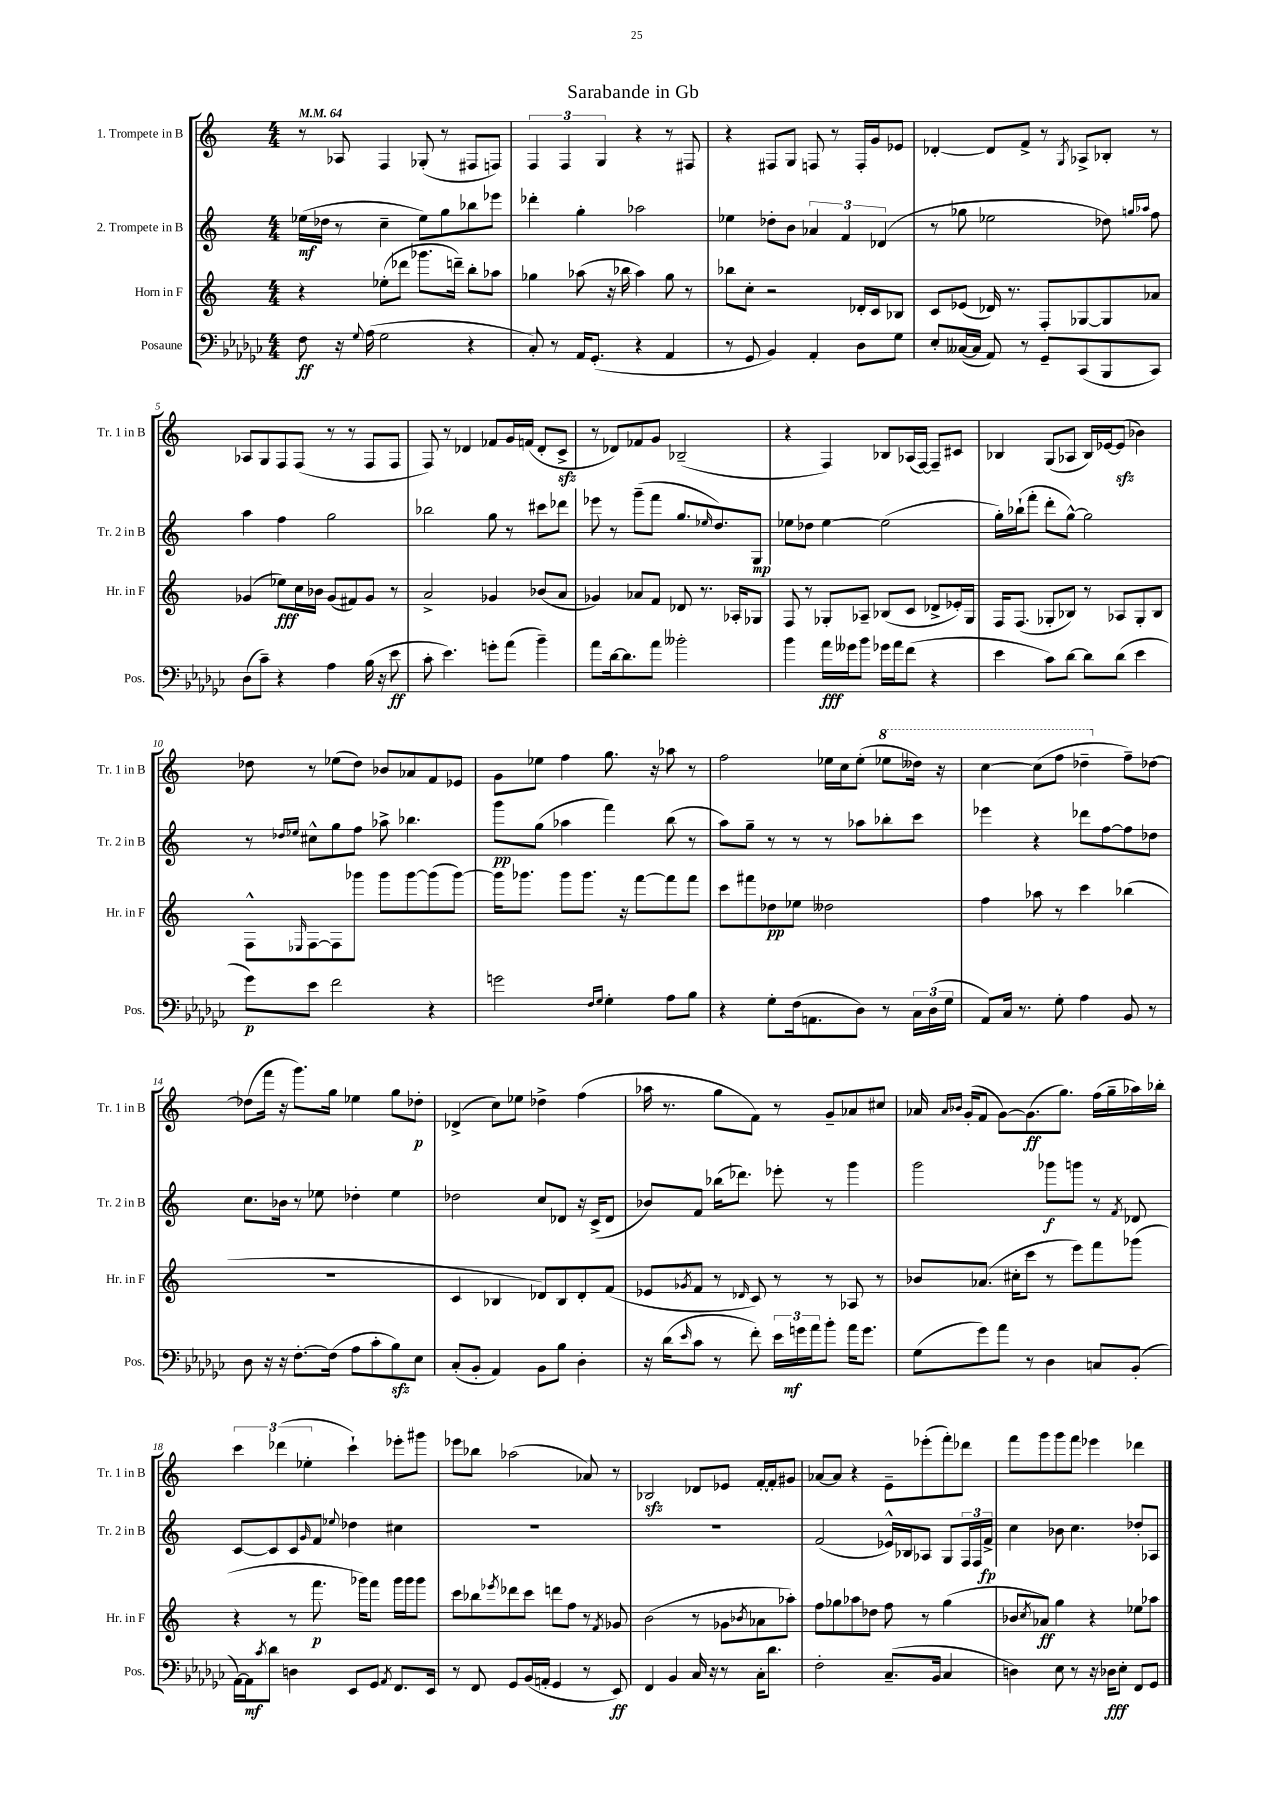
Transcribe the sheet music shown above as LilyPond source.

\header { title = "Sarabande in Gb" }
<<
\new StaffGroup <<
\new Staff = "s0" \with { instrumentName = "1. Trompete in B" shortInstrumentName = "Tr. 1 in B" } {
    \clef treble \key c \major \numericTimeSignature \time 4/4 \tempo 4 = 64
    r8 aes8 f4 ges8-.( r8 fis8 f8) |
    \tuplet 3/2 { f4 f4 g4 } r4 r8 fis8 |
    r4 fis8 g8 f8 r8 f16-. g'16 ees'8 |
    des'4~-. des'8 f'8-> r8 \acciaccatura { g8 } aes8-> bes8-. r8 |
    aes8 g8 f8 f8( r8 r8 f8 f8 |
    f8) r8 des'4 fes'8 g'16 f'16( des'8-. c'8->\sfz |
    r8 des'8) fes'8 g'8 bes2--( |
    r4 f4) bes8 aes16( f16~) f8-- cis'8 |
    bes4 g8( aes8 bes16) ees'16~ ees'8\sfz( bes'4) |
    des''8 r8 ees''8( des''8) bes'8 aes'8 f'8 ees'8 |
    g'8 ees''8 f''4 g''8. r16 aes''8 r8 |
    f''2 ees''16 c''16 ees''8-.( \ottava #1 ees'''8 deses'''16) r16 |
    c'''4~ c'''8( f'''8 des'''4-- \ottava #0 f''8--) des''8~ |
    des''8( f'''16 r16 g'''8.) g''16 ees''4 g''8 des''8-.\p |
    des'4->( c''8) ees''8 des''4-> f''4( |
    aes''16 r8. g''8 f'8) r8 g'8-- aes'8 cis''8 |
    aes'16 \grace { aes'16 bes'16 } g'16-.( f'8 g'8~) g'8.\ff( g''8.) f''16( g''16-- aes''16) bes''16-. |
    \tuplet 3/2 { c'''4 des'''4( ees''4-. } c'''4-!) ees'''8-. gis'''8 |
    ees'''8 bes''8 aes''2( aes'8) r8 |
    bes2\sfz des'8 ees'8 f'16~-. f'16-. gis'8 |
    aes'8~ aes'8 r4 e'8-- ees'''8-.( f'''8-.) des'''8 |
    f'''8 g'''8 g'''8 f'''8 ees'''4 des'''4 \bar "|." |
}
\new Staff = "s1" \with { instrumentName = "2. Trompete in B" shortInstrumentName = "Tr. 2 in B" } {
    \clef treble \key c \major \numericTimeSignature \time 4/4
    ees''16\mf( des''16 r8 c''4-- ees''8) g''8 bes''8 ees'''8 |
    des'''4-. g''4-. aes''2 |
    ees''4 des''8-. b'8 \tuplet 3/2 { aes'4 f'4 des'4( } |
    r8 ges''8 ees''2 des''8) \grace { g''16 aes''16 } f''8 |
    a''4 f''4 g''2 |
    bes''2 g''8 r8 cis'''8 des'''8 |
    ees'''8 r8 g'''8--( f'''8 g''8. \grace { ees''16 } d''8.) g8\mp |
    ees''8 des''8 ees''4~ ees''2( |
    g''16-.) bes''16-!( f'''8-. d'''8-. g''8~-^) g''2 |
    r8 \grace { des''16 ees''16 } cis''8-^ g''8 f''8 aes''8-> bes''4. |
    g'''8\pp g''8( aes''4 f'''4) b''8( r8 |
    a''8) g''8-- r8 r8 r8 aes''8 bes''8-. c'''8 |
    ees'''4 r4 des'''8 f''8~ f''8 des''8 |
    c''8. bes'16 r8 ees''8 des''4-. ees''4 |
    des''2 c''8 des'8 r16 c'16->( des'8 |
    bes'8) f'8 bes''16( des'''8.) ees'''8-. r8 g'''4 |
    g'''2 ges'''8\f g'''8 r8 \acciaccatura { f'8 } des'8 |
    c'8~ c'8 c'8 \grace { g'16 } f'8 \appoggiatura { ees''8 } des''4 cis''4 |
    R1 |
    R1 |
    f'2( ees'16-^) bes16 aes8 g8 \tuplet 3/2 { f16 f16 f'16->\fp } |
    c''4 bes'8 c''4. des''8-. aes8 \bar "|." |
}
\new Staff = "s2" \with { instrumentName = "Horn in F" shortInstrumentName = "Hr. in F" } {
    \clef treble \key c \major \numericTimeSignature \time 4/4
    r4 ees''8-.( des'''8 ges'''8. d'''16--) b''8-. aes''8 |
    ges''4 aes''8( r16 bes''16 aes''4) ges''8 r8 |
    bes''8 c''8-. r2 des'16-. c'16 bes8 |
    c'8 ees'8( des'16) r8. f8-. ges8~ ges8 aes'8 |
    ges'4( ees''8\fff) c''16 bes'16 ges'8( fis'8) ges'8 r8 |
    a'2-> ges'4 bes'8( a'8 |
    ges'4) aes'8 f'8 des'8 r8. aes16-. ges8 |
    f8 r8 ges8-. aes8-- bes8( c'8 des'8-> ees'16-.) ges16 |
    f16 f8.( ges8-. bes8) r8 aes8 ges8-. bes8 |
    f8-^ \grace { ees16 } f8~ f8 ges'''8 ges'''8 ges'''8~ ges'''8( ges'''8~) |
    ges'''16 ges'''8. ges'''8 ges'''8. r16 f'''8~ f'''8 f'''8 |
    c'''8 fis'''8 des''8\pp ees''8 deses''2 |
    f''4 aes''8 r8 c'''4 bes''4( |
    R1 |
    c'4 bes4 des'8) bes8 des'8-. f'8( |
    ees'8 \acciaccatura { ges'8 } f'8 r8 \grace { des'16 } c'8) r8 r8 aes8 r8 |
    bes'8 aes'8.( cis''16-. c'''8 r8 e'''8) f'''8 ges'''8( |
    r4 r8 f'''8.\p ges'''16) f'''8 ges'''16 ges'''16 ges'''8 |
    c'''8 bes''8 \acciaccatura { ees'''8 } des'''8 c'''8 d'''8 f''8 r8 \acciaccatura { f'8 } ges'8 |
    b'2( r8 ges'8 \acciaccatura { bes'8 } aes'8 aes''8-.) |
    f''8 ges''8 aes''8 des''8 f''8 r8 ges''4( |
    bes'8 \acciaccatura { c''8 } aes'8\ff) g''4 r4 ees''8 aes''8 \bar "|." |
}
\new Staff = "s3" \with { instrumentName = "Posaune" shortInstrumentName = "Pos." } {
    \clef bass \key ges \major \numericTimeSignature \time 4/4
    f8\ff r16 \appoggiatura { ges8 } aes16( ges2 r4 |
    ces8-.) r8 aes,16 ges,8.-.( r4 aes,4 |
    r8 ges,8 bes,4) aes,4-. des8 ges8 |
    ees8-. ceses16~( ceses16 aes,8) r8 ges,8-- ces,8( bes,,8 ces,8) |
    des8( ces'8--) r4 aes4 bes16( r16 ees'8\ff |
    ces'8-. ees'4.) g'8-. aes'8( bes'4--) |
    aes'8 des'16~ des'8. aes'8 beses'2-. |
    bes'4 aes'16\fff geses'16 bes'8 ges'16 aes'16 f'8( r4 |
    ees'4 ces'8) des'8~ des'8 des'8( ees'4 |
    ges'8\p) ees'8 f'2 r4 |
    g'2 \grace { f16 ges16 } ges4-. aes8 bes8 |
    r4 ges8-. f16( a,8. des8) r8 \tuplet 3/2 { ces16 des16( ges16 } |
    aes,8) ces16 r8. ges8-. aes4 bes,8 r8 |
    des8 r16 r16 f8.~-. f16( aes8 ces'8-. bes8\sfz) ees8 |
    ces8-.( bes,8-. aes,4) bes,8 bes8 des4-. |
    r16 des'16( \grace { ees'16 } ces'8 r8 f'8-.) \tuplet 3/2 { ees'16 g'16\mf aes'16 } bes'8-. aes'16 g'8. |
    ges8( ges'8) aes'8 r8 des4 c8 bes,8-.( |
    aes,16~) aes,16\mf \acciaccatura { ces'8 } des'8 d4 ees,8 ges,8 \acciaccatura { aes,8 } f,8. ees,16 |
    r8 f,8 ges,8 bes,16( a,16-. ges,4 r8 ees,8\ff) |
    f,4 bes,4 ces16 r16 r8 ces16-. des'8. |
    f2-. ces8.--( bes,16 ces4 |
    d4) ees8 r8 r16 des16\fff ees8-. f,8 ges,8 \bar "|." |
}
>>
>>
